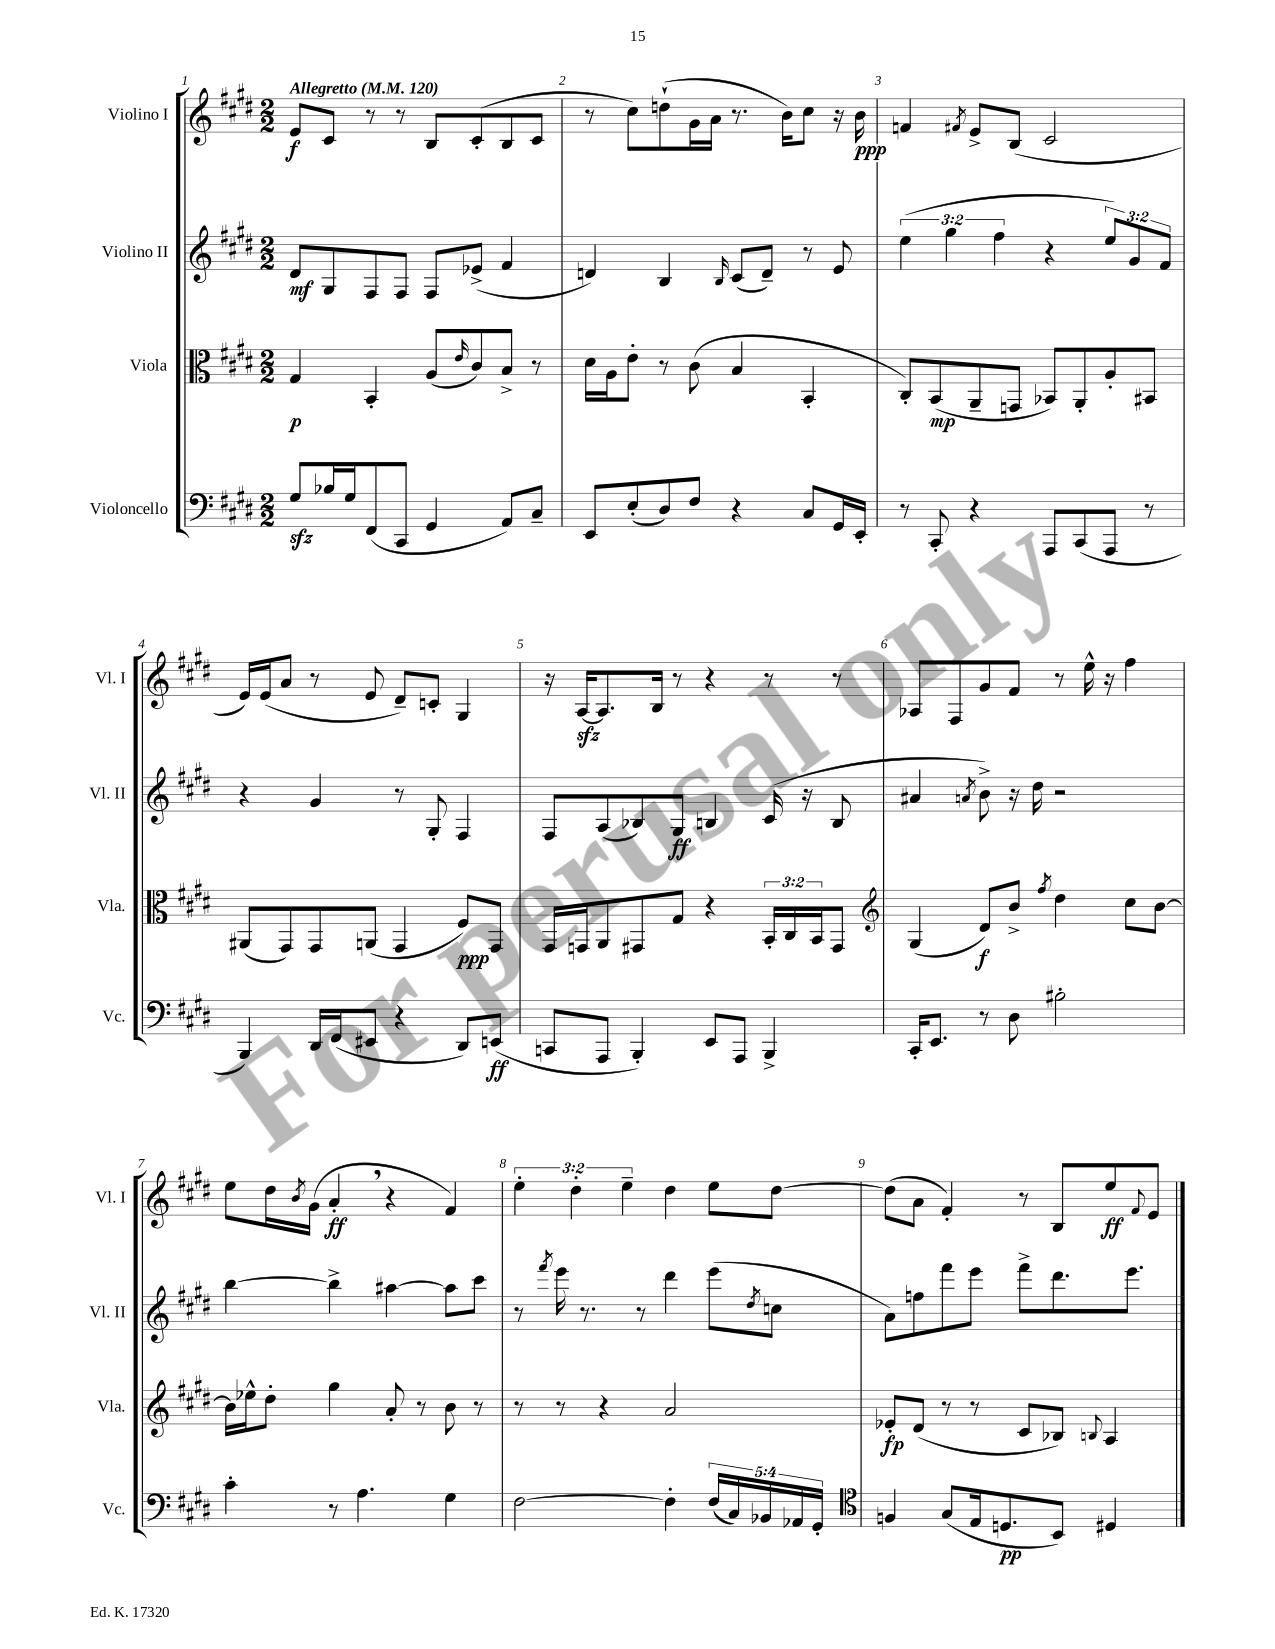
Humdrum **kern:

**kern	**dynam	**kern	**dynam	**kern	**dynam	**kern	**dynam
*part4	*part4	*part3	*part3	*part2	*part2	*part1	*part1
*staff4	*staff4	*staff3	*staff3	*staff2	*staff2	*staff1	*staff1
*I"Violoncello	*	*I"Viola	*	*I"Violino II	*	*I"Violino I	*
*I'Vc.	*	*I'Vla.	*	*I'Vl. II	*	*I'Vl. I	*
*clefF4	*	*clefC3	*	*clefG2	*	*clefG2	*
*k[f#c#g#d#]	*	*k[f#c#g#d#]	*	*k[f#c#g#d#]	*	*k[f#c#g#d#]	*
*M2/2	*	*M2/2	*	*M2/2	*	*M2/2	*
*MM120	*	*MM120	*	*MM120	*	*MM120	*
=1	=1	=1	=1	=1	=1	=1	=1
!	!	!	!	!	!	!LO:TX:a:B:t=Allegretto	!
8G#zz/L	.	4G#/	p	8d#/L	mf	8e/L	f
16B-X/L	.	.	.	8G#/	.	8c#/J	.
16G#/J	.	.	.	.	.	.	.
(8FF#/	.	4BB'/	.	8F#/	.	8r	.
8CC#/J	.	.	.	8F#/J	.	8r	.
4GG#/	.	(8A/L	.	8F#/L	.	8B/L	.
.	.	16qqe/	.	.	.	.	.
.	.	8c#/)	.	(8e-X^/J	.	(8c#'/	.
8AA/L)	.	8B^/J	.	4f#/	.	8B/	.
8C#~/J	.	8r	.	.	.	8c#/J	.
=2	=2	=2	=2	=2	=2	=2	=2
8EE/L	.	16d#\LL	.	4dn/)	.	8r	.
.	.	16A\J	.	.	.	.	.
(8E'/	.	8e'\J	.	.	.	8cc#\L)	.
8D#/)	.	8r	.	4B/	.	(8ddn`\	.
8F#/J	.	(8c#\	.	.	.	16g#\L	.
.	.	.	.	.	.	16a\JJ	.
.	.	.	.	16qqB/	.	.	.
4r	.	4B/	.	(8c#/L	.	8.r	.
.	.	.	.	8d~/J)	.	.	.
.	.	.	.	.	.	16b\KL)	.
8C#/L	.	4BB'/	.	8r	.	8cc#\J	.
16GG#/L	.	.	.	8e/	.	16r	.
16EE'/JJ	.	.	.	.	.	16b\	ppp
=3	=3	=3	=3	=3	=3	=3	=3
8r	.	8C#'/L)	.	(6ee\	.	4fn/	.
8CC#'/	.	(8BB/	mp	.	.	.	.
.	.	.	.	6gg#\	.	.	.
.	.	.	.	.	.	8qf#X/	.
4r	.	8AA~/	.	.	.	8e^/L	.
.	.	.	.	6ff#\	.	.	.
.	.	8GGn/J	.	.	.	(8B/J	.
8AAA/L	.	8BB-X/L)	.	4r	.	2c#/	.
(8CC#/	.	8AA'/	.	.	.	.	.
8AAA/J	.	8A'/	.	12ee/L)	.	.	.
.	.	.	.	12g#/	.	.	.
8r	.	8BB#X/J	.	.	.	.	.
.	.	.	.	12f#/J	.	.	.
!!LO:LB:g=z
=4	=4	=4	=4	=4	=4	=4	=4
4BBB/)	.	(8AA#X/L	.	4r	.	16e/LL)	.
.	.	.	.	.	.	(16e/J	.
.	.	8GG#/)	.	.	.	8a/J	.
16DD#/LL	.	8GG#/	.	4g#/	.	8r	.
(16FF#/J	.	.	.	.	.	.	.
8EE#X/J	.	(8AAn/J	.	.	.	8e/	.
4r	.	4GG#/	.	8r	.	8d#~/L)	.
.	.	.	.	8G#'/	.	8cn'/J	.
8DD#/L)	.	8F#/L)	ppp	4F#/	.	4G#/	.
(8EEn/J	ff	8GG#/J	.	.	.	.	.
=5	=5	=5	=5	=5	=5	=5	=5
8CCn/L	.	16GG#/LL	.	8F#/L	.	16r	.
.	.	16GGn/J	.	.	.	[16Azz/KL	.
8AAA/J	.	8AA/	.	(8A/	.	8.A/]	.
4BBB'/)	.	8GG#X/	.	8B-X/)	.	.	.
.	.	.	.	.	.	16B/Jk	.
.	.	8G#/J	.	8G#/J	ff	8r	.
8EE/L	.	4r	.	4Bn/	.	4r	.
8AAA/J	.	.	.	.	.	.	.
4BBB^/	.	24BB'/LL	.	(16c#/	.	8r	.
.	.	24C#/	.	.	.	.	.
.	.	.	.	16r	.	.	.
.	.	24BB/J	.	.	.	.	.
.	.	8GG#/J	.	8B/	.	8r	.
=6	=6	=6	=6	=6	=6	=6	=6
*	*	*clefG2	*	*	*	*	*
16CC#'/KL	.	(4G#/	.	4a#X/	.	8A-X/L	.
8.EE/J	.	.	.	.	.	.	.
.	.	.	.	.	.	8F#/	.
.	.	.	.	8qan/	.	.	.
8r	.	8d#/L)	f	8b^\)	.	8g#/	.
8D#\	.	8b^/J	.	16r	.	8f#/J	.
.	.	.	.	16dd#\	.	.	.
.	.	8qff#/	.	.	.	.	.
2B#X'\	.	4dd#\	.	2r	.	8r	.
.	.	.	.	.	.	16ee^^\	.
.	.	.	.	.	.	16r	.
.	.	8cc#\L	.	.	.	4ff#\	.
.	.	[8b\J	.	.	.	.	.
!!LO:LB:g=z
=7	=7	=7	=7	=7	=7	=7	=7
4c#'\	.	16b\LL]	.	[4bb\	.	8ee\L	.
.	.	16ee-X^^\J	.	.	.	.	.
.	.	8dd#'\J	.	.	.	16dd#\L	.
.	.	.	.	.	.	8qb/	.
.	.	.	.	.	.	(16g#\JJ	.
8r	.	4gg#\	.	4bb^\]	.	4a',/	ff
4.A\	.	.	.	.	.	.	.
.	.	8a'/	.	[4aa#X\	.	4r	.
.	.	8r	.	.	.	.	.
4G#\	.	8b\	.	8aa#\L]	.	4f#/)	.
.	.	8r	.	8ccc#\J	.	.	.
=8	=8	=8	=8	=8	=8	=8	=8
[2F#\	.	8r	.	8r	.	6ee'\	.
.	.	.	.	8qfff#/	.	.	.
.	.	8r	.	16eee\	.	.	.
.	.	.	.	.	.	6dd#'\	.
.	.	.	.	8.r	.	.	.
.	.	4r	.	.	.	.	.
.	.	.	.	.	.	6ee~\	.
.	.	.	.	8r	.	.	.
4F#'\]	.	2a/	.	4ddd#\	.	4dd#\	.
(20F#/LL	.	.	.	(8eee\L	.	8ee\L	.
20C#/)	.	.	.	.	.	.	.
20BB-X/	.	.	.	.	.	.	.
.	.	.	.	8qdd#/	.	.	.
.	.	.	.	8ccn\J	.	[8dd#\J	.
20AA-X/	.	.	.	.	.	.	.
20GG#'/JJ	.	.	.	.	.	.	.
=9	=9	=9	=9	=9	=9	=9	=9
*clefC4	*	*	*	*	*	*	*
4Fn/	.	8e-X'/L	fp	8a\L)	.	(8dd#\L]	.
.	.	(8d#/J	.	8ffn\	.	8a\J	.
(8G#/L	.	8r	.	8fff#\	.	4f#'/)	.
16E/k	.	8r	.	8eee\J	.	.	.
8.Dn/	pp	.	.	.	.	.	.
.	.	8c#/L	.	8fff#^\L	.	8r	.
8BB/J)	.	8B-X/J)	.	8.ddd#\	.	8B/L	.
.	.	8qqBn/	.	.	.	.	.
4D#X/	.	4A/	.	.	.	8ee/	ff
.	.	.	.	8.eee\J	.	.	.
.	.	.	.	.	.	8qqf#/	.
.	.	.	.	.	.	8e/J	.
==	==	==	==	==	==	==	==
*-	*-	*-	*-	*-	*-	*-	*-
